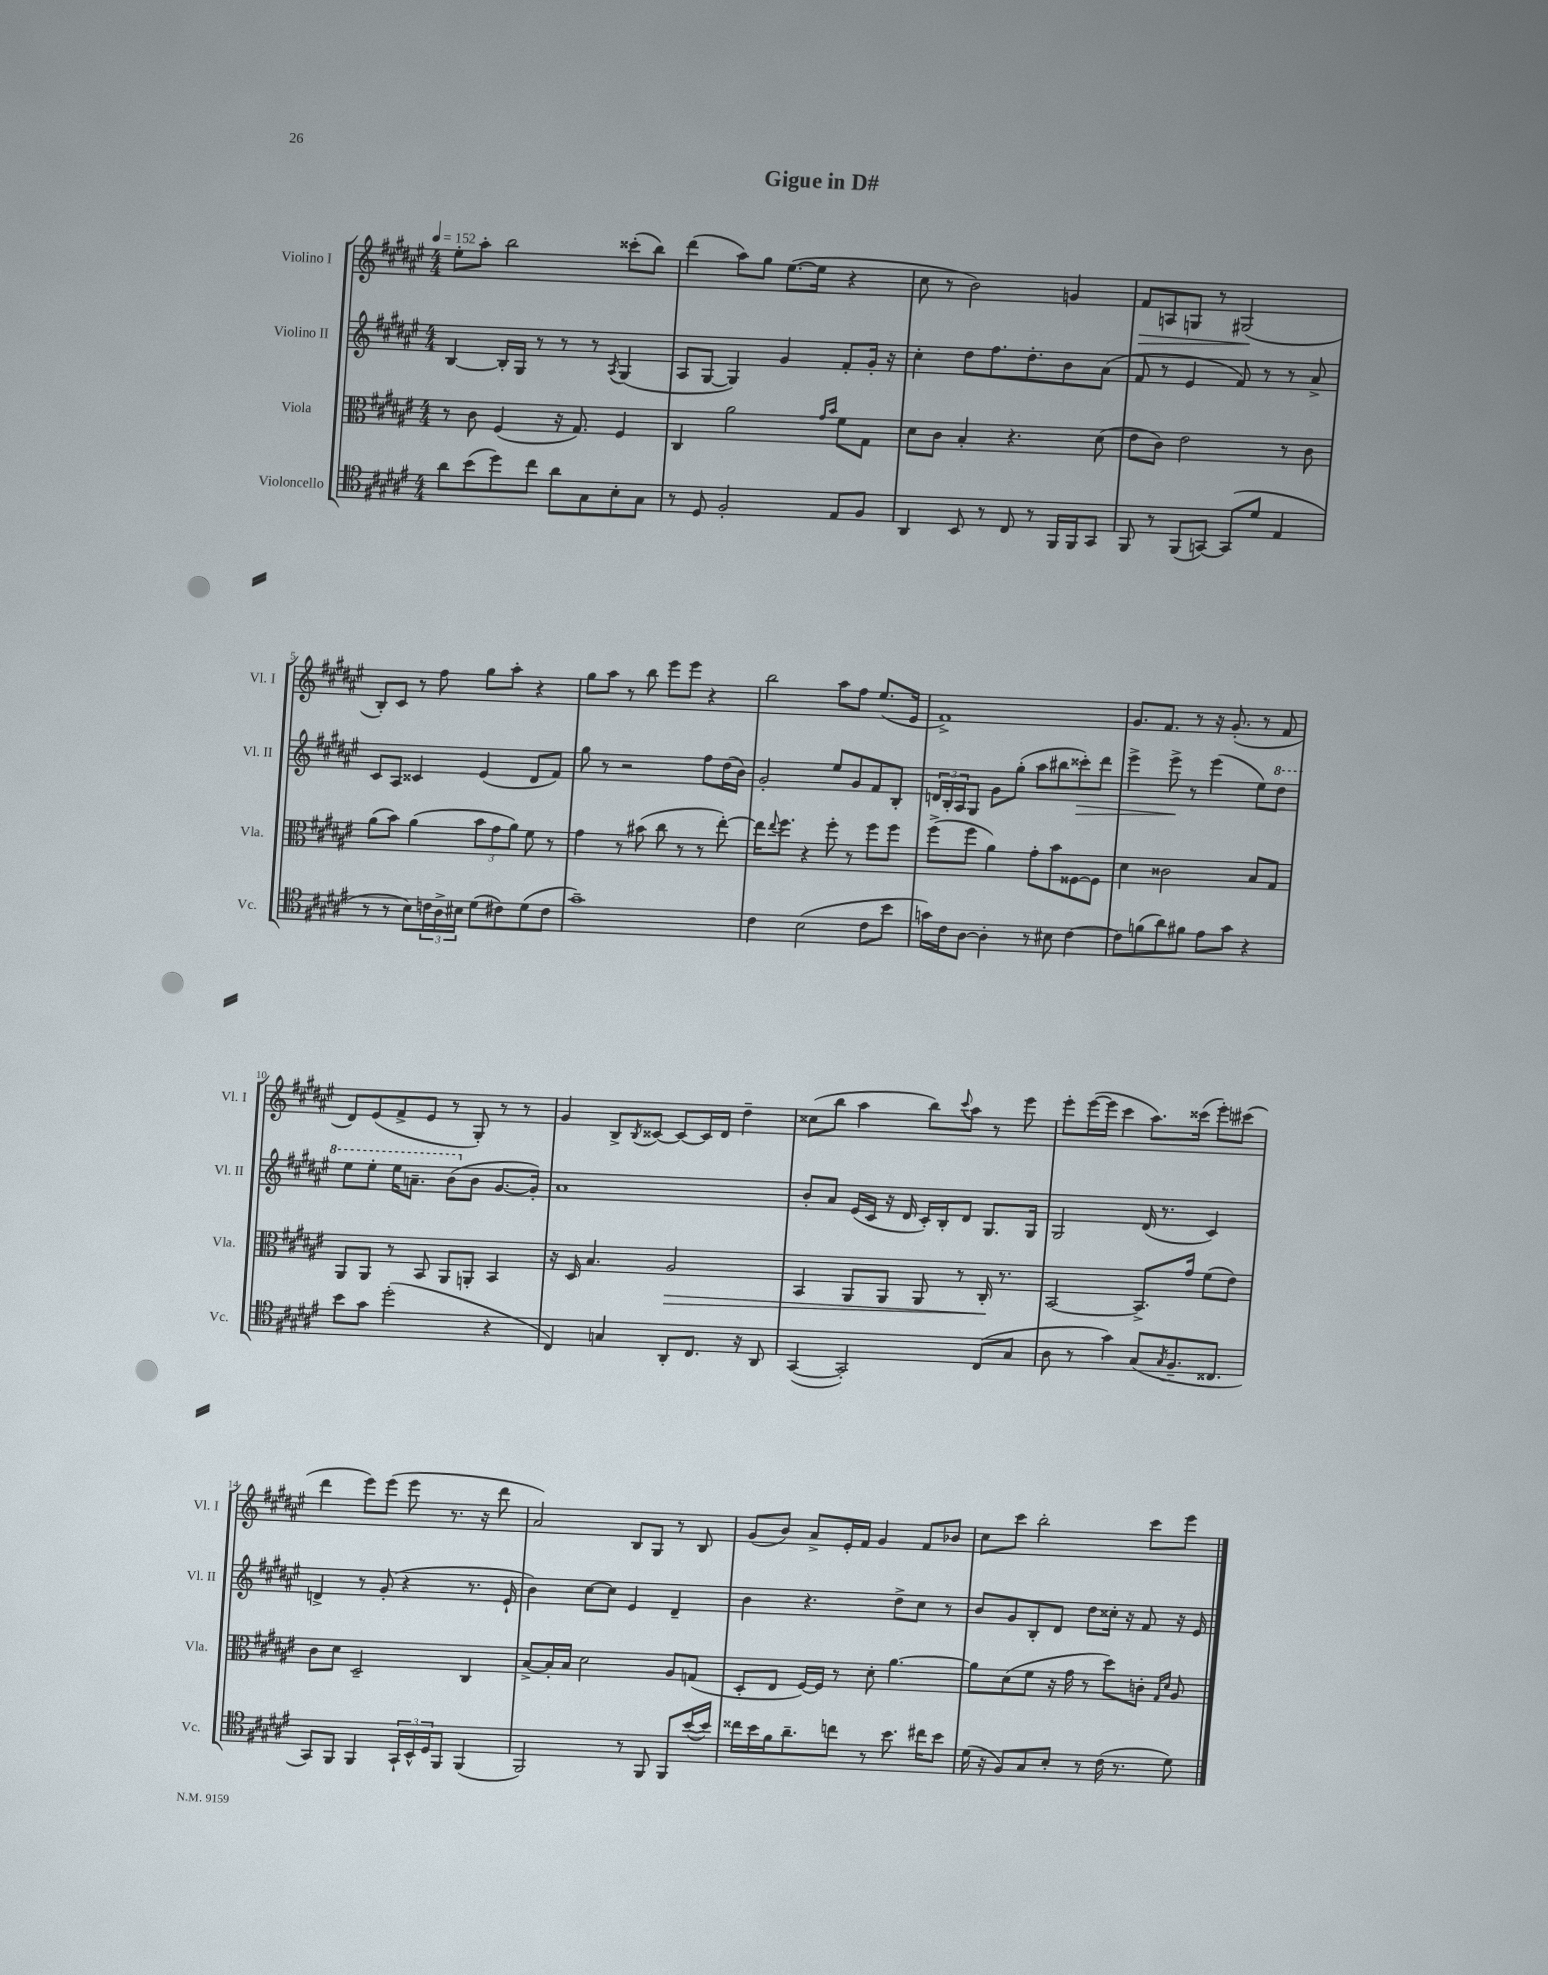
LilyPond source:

\header { title = "Gigue in D#" }
<<
\new StaffGroup <<
\new Staff = "s0" \with { instrumentName = "Violino I" shortInstrumentName = "Vl. I" } {
    \clef treble \key fis \major \numericTimeSignature \time 4/4 \tempo 4 = 152
    eis''8-. ais''8-. b''2 cisis'''8-.( b''8) |
    dis'''4( ais''8) gis''8 eis''8.~( eis''16 r4 |
    cis''8 r8 b'2) g'4 |
    fis'8\> a8 g8 r8 gis2\!( |
    b8-.) cis'8 r8 fis''8 gis''8 ais''8-. r4 |
    gis''8 ais''8 r8 b''8 eis'''8 eis'''8 r4 |
    b''2 ais''8 fis''8 eis''8.( eis'16 |
    fis'1->) |
    gis'8. fis'8. r8 r16 gis'8.-.( r8 fis'8 |
    dis'8) eis'8( fis'8-> eis'8 r8 gis8-.) r8 r8 |
    gis'4 b8-> \acciaccatura { b8 } cisis'8~ cisis'8~ cisis'16 dis'16 dis''4-- |
    cisis''8( b''8 ais''4 b''8) \appoggiatura { cis'''8 } ais''8 r8 eis'''8 |
    eis'''8-. eis'''16~( eis'''16 cis'''4 ais''8.) cisis'''16( eis'''8-.) cis'''8( |
    dis'''4 eis'''8) eis'''8( eis'''8 r8. r16 dis'''8 |
    ais'2) b8 gis8 r8 b8 |
    gis'8( b'8) ais'8-> eis'16-. fis'16 gis'4 fis'8 bes'8 |
    cis''8 cis'''8 b''2-. cis'''8 eis'''8 \bar "|." |
}
\new Staff = "s1" \with { instrumentName = "Violino II" shortInstrumentName = "Vl. II" } {
    \clef treble \key fis \major \numericTimeSignature \time 4/4
    b4~ b16-. gis16 r8 r8 r8 \acciaccatura { ais8 } gis4( |
    ais8 gis8~ gis4) gis'4 fis'8-. gis'16-. r16 |
    cis''4-. dis''8 fis''8. dis''8.-. b'8 ais'8( |
    fis'8 r8 eis'4 fis'8) r8 r8 ais'8-> |
    cis'8 ais8 cisis'4 eis'4( dis'8 fis'8) |
    gis''8 r8 r2 fis''8 dis''16( b'16) |
    gis'2-. eis''8 gis'8 fis'8 b8-. |
    \tuplet 3/2 { d'16 b16-. ais16 } gis8 gis'8 gis''8-.( ais''8 bis''8 cisis'''8-.\>) dis'''8 |
    eis'''4-> eis'''8->\! r8 eis'''4( eis''8) \ottava #1 dis'''8 |
    eis'''8 eis'''8-. eis'''16 a''8.-- b''8( \ottava #0 b'8 gis'8.~ gis'16-.) |
    ais'1 |
    b'8-. ais'8 eis'16( cis'16 r16 dis'16 cis'16-.) b16-. dis'8 gis8. gis16 |
    gis2 dis'16( r8. cis'4) |
    d'4-> r8 gis'8-.( r4 r8. eis'16-! |
    b'4) cis''8~ cis''8 eis'4 dis'4-- |
    b'4 r4. dis''8-> cis''8 r8 |
    b'8 gis'8 b8-. dis'8 dis''8 cisis''16-. r16 fis'8 r16 eis'16 \bar "|." |
}
\new Staff = "s2" \with { instrumentName = "Viola" shortInstrumentName = "Vla." } {
    \clef alto \key fis \major \numericTimeSignature \time 4/4
    r8 cis'8 fis4( r16 gis8.) fis4 |
    cis4 ais'2 \grace { gis'16 b'16 } fis'8 gis8 |
    dis'8 cis'8 b4-. r4. dis'8( |
    eis'8 cis'8) eis'2 r8 cis'8 |
    ais'8( b'8) ais'4( \tuplet 3/2 { b'8 gis'8 ais'8) } fis'8 r8 |
    gis'4 r8 bis'8( cis''8 r8 r8 eis''8~-.) |
    eis''16 \appoggiatura { eis''8 } fis''8. r4 fis''8-. r8 fis''8 fis''8 |
    fis''8->( fis''8 ais'4) gis'8-. b'8 fisis8~ fisis8 |
    dis'4 cisis'2 b8 gis8 |
    ais,8 ais,8 r8 b,8 ais,8 a,8-. b,4 |
    r16 dis16 b4. ais2\> |
    b,4 ais,8 ais,8 ais,8 r8 cis16-.\! r8. |
    b,2~ b,8.-> gis'16 fis'8( eis'8) |
    cis'8 dis'8 dis2-- cis4 |
    b8~-> b16-. b16 dis'2 ais8 g8( |
    dis8-. eis8 fis16~) fis16 r8 dis'8-. ais'4.~ |
    ais'8 dis'8( fis'8 r16 gis'16 r8 dis''8) c'8-. \grace { gis16 dis'16 } ais8 \bar "|." |
}
\new Staff = "s3" \with { instrumentName = "Violoncello" shortInstrumentName = "Vc." } {
    \clef tenor \key fis \major \numericTimeSignature \time 4/4
    ais'8 b'8( dis''8) cis''8 ais'8 gis8 b8-. gis8 |
    r8 dis8 fis2-. eis8 fis8 |
    ais,4 b,8 r8 cis8 r8 fis,16 fis,16 gis,8 |
    fis,8 r8 fis,8( g,8~) g,8( dis'8 eis4 |
    r8 r8 b8) \tuplet 3/2 { c'16 ais16-> bis16 } dis'8( cis'8) dis'8( cis'8 |
    gis'1--) |
    cis'4 b2( cis'8 b'8 |
    g'16) cis'16 ais8~ ais4-. r8 bis8 cis'4~ |
    cis'8 f'8( ais'8) fis'8 eis'8 gis'8 r4 |
    b'8 gis'8 dis''2-.( r4 |
    cis4) g4 ais,8-. cis8. r16 ais,8 |
    gis,4~( gis,2-.) cis8( gis8 |
    ais8 r8 gis'4) gis8( \acciaccatura { gis8 } fis8.-- cisis8. |
    gis,8) fis,8 fis,4 \tuplet 3/2 { gis,16-! b,16-^ dis16 } fis,8 fis,4( |
    fis,2) r8 fis,8 fis,8 b'16~( b'16) |
    cisis''16 b'16 fis'16 ais'8.-- c''8 r8 b'8. cis''16 b'8 |
    dis'16( r16 fis8) gis8 b8-. r8 cis'16( r8. dis'8) \bar "|." |
}
>>
>>
